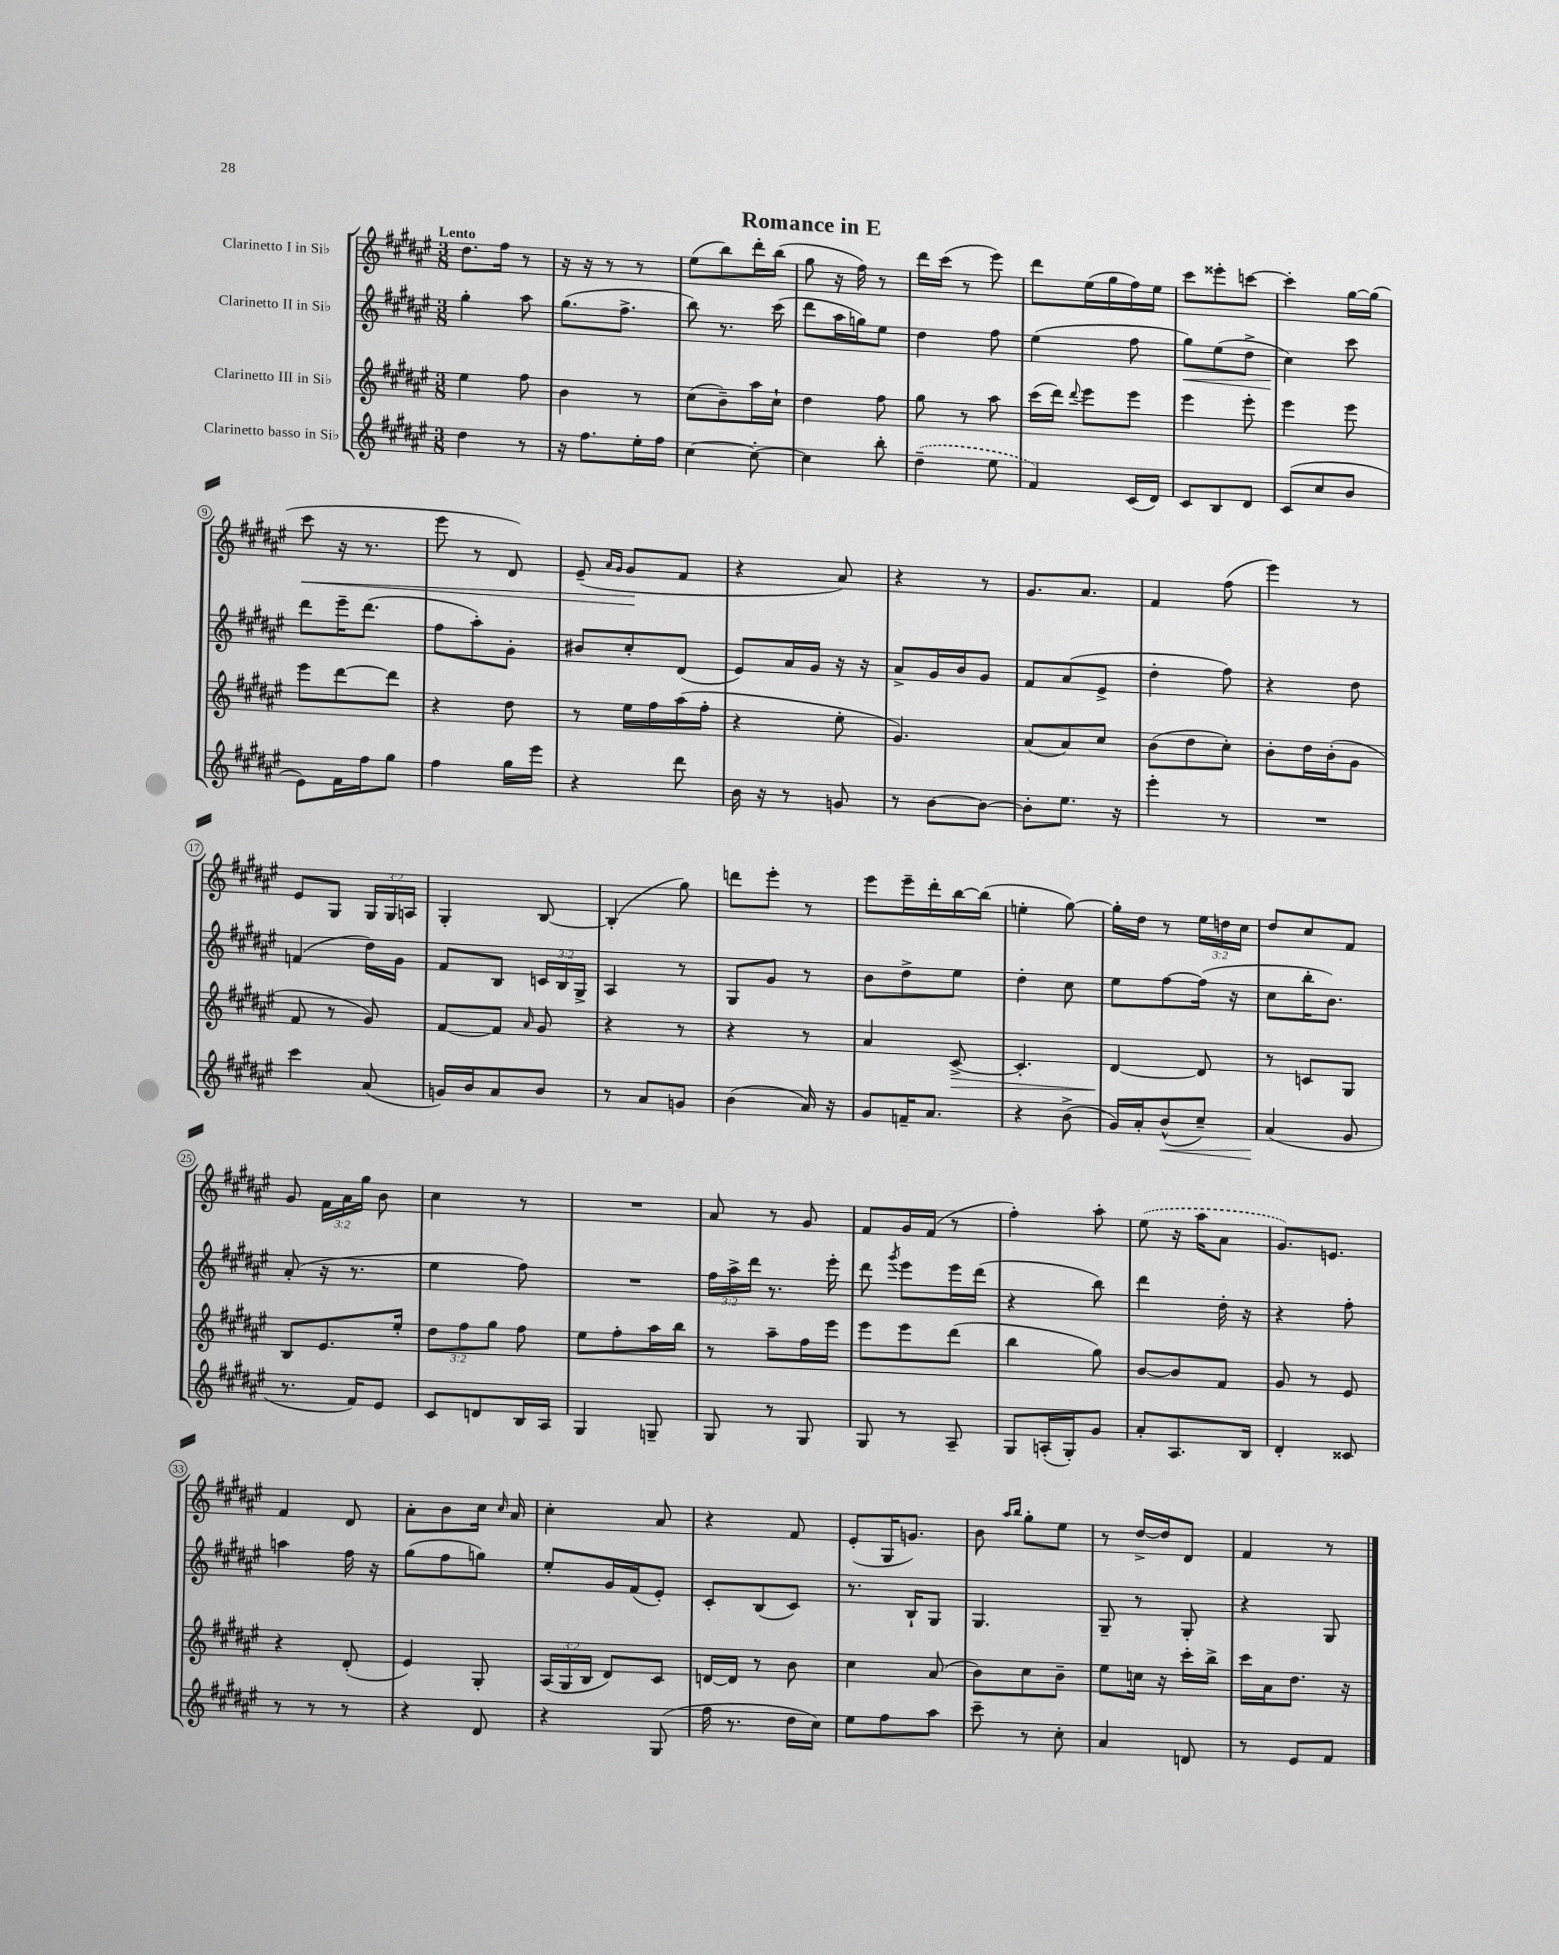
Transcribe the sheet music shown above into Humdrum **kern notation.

**kern	**dynam	**kern	**dynam	**kern	**dynam	**kern	**dynam
*part4	*part4	*part3	*part3	*part2	*part2	*part1	*part1
*staff4	*staff4	*staff3	*staff3	*staff2	*staff2	*staff1	*staff1
*I"Clarinetto basso in Si♭	*	*I"Clarinetto III in Si♭	*	*I"Clarinetto II in Si♭	*	*I"Clarinetto I in Si♭	*
*clefG2	*	*clefG2	*	*clefG2	*	*clefG2	*
*k[f#c#g#d#a#e#]	*	*k[f#c#g#d#a#e#]	*	*k[f#c#g#d#a#e#]	*	*k[f#c#g#d#a#e#]	*
*M3/8	*	*M3/8	*	*M3/8	*	*M3/8	*
=1	=1	=1	=1	=1	=1	=1	=1
!	!	!	!	!	!	!LO:TX:a:B:t=Lento	!
4dd#\	.	4ee#\	.	4gg#'\	.	8.dd#\L	.
.	.	.	.	.	.	16ff#\Jk	.
8r	.	8ff#\	.	8aa#\	.	8r	.
=2	=2	=2	=2	=2	=2	=2	=2
16r	.	4b\	.	(8.gg#\L	.	16r	.
8.ff#\L	.	.	.	.	.	16r	.
.	.	.	.	.	.	8r	.
.	.	.	.	8.ff#^\J	.	.	.
16ee#'\L	.	8r	.	.	.	8r	.
16ff#\JJ	.	.	.	.	.	.	.
=3	=3	=3	=3	=3	=3	=3	=3
[4cc#\	.	(8cc#\L	.	8bb\)	.	(8ee#\L	.
.	.	8b~\)	.	8.r	.	8bb\)	.
8cc#'\_	.	16aa#\L	.	.	.	16ddd#'\L	.
.	.	16cc#`\JJ	.	(16ccc#\	.	(16bb\JJ	.
=4	=4	=4	=4	=4	=4	=4	=4
4cc#\]	.	4dd#\	.	8ddd#\L	.	8gg#\	.
.	.	.	.	16aa#\L	.	16r	.
.	.	.	.	16ggn\J)	.	16ff#\)	.
8bb'\	.	8ff#\	.	8ee#\J	.	8r	.
=5	=5	=5	=5	=5	=5	=5	=5
(4dd#~\	.	8gg#\	.	4dd#\	.	16ddd#\LL	.
.	.	.	.	.	.	(16ccc#\JJ	.
.	.	8r	.	.	.	8r	.
8ee#\	.	8aa#\	.	8ff#\	.	8eee#\)	.
=6	=6	=6	=6	=6	=6	=6	=6
4f#/)	.	(16ccc#\LL	.	(4ee#\	.	8ddd#\L	.
.	.	16ddd#\JJ)	.	.	.	.	.
.	.	8qqddd#/	.	.	.	.	.
.	.	8eee#\L	.	.	.	(16ee#\L	.
.	.	.	.	.	.	16gg#\	.
(16c#/LL	.	8eee#\J	.	8ff#\	.	16ff#\)	.
16d#/JJ)	.	.	.	.	.	16ee#\JJ	.
=7	=7	=7	=7	=7	=7	=7	=7
!	!	!	!	!	!LO:HP:b	!	!
8c#/L	.	4eee#\	.	8gg#\L)	<	8ccc#\L	.
8B/	.	.	.	(8ee#\	.	8eee##X'\	.
8d#/J	.	8eee#'\	.	8dd#^\J	.	[8cccn\J	.
=8	=8	=8	=8	=8	=8	=8	=8
(8c#/L	.	4eee#\	.	4cc#\)	.	4ccc'\]	.
8cc#/	.	.	.	.	.	.	.
8b/J	.	8eee#\	.	8ccc#\	[	[16gg#\LL	.
.	.	.	.	.	.	(16gg#\JJ]	.
!!LO:LB:g=z
=9	=9	=9	=9	=9	=9	=9	=9
!	!	!	!	!	!	!	!LO:HP:b
8e#\L)	.	8eee#\L	.	8ddd#\L	.	8ccc#\	<
16f#\L	.	[8ddd#\	.	16eee#~\K	.	16r	.
16ff#\J	.	.	.	(8.ddd#\J	.	8.r	.
8gg#\J	.	8ddd#\J]	.	.	.	.	.
=10	=10	=10	=10	=10	=10	=10	=10
4ff#\	.	4r	.	8ff#\L	.	8eee#\	.
.	.	.	.	8aa#'\)	.	8r	.
16gg#\LL	.	8dd#\	.	8g#'\J	.	8d#/)	.
16eee#\JJ	.	.	.	.	.	.	.
=11	=11	=11	=11	=11	=11	=11	=11
4r	.	8r	.	8b#X/L	.	(8e#~/	.
.	.	.	.	.	.	16qqa#/LL	.
.	.	.	.	.	.	16qqg#/JJ	.
.	.	16ee#\LL	.	8cc#'/	.	8g#/L	.
.	.	16ff#\	.	.	.	.	.
8ddd#\	.	(16aa#\	.	(8d#/J	.	8f#/J	[
.	.	16ff#'\JJ	.	.	.	.	.
=12	=12	=12	=12	=12	=12	=12	=12
16b\	.	4r	.	8e#/L)	.	4r	.
16r	.	.	.	.	.	.	.
8r	.	.	.	16a#/L	.	.	.
.	.	.	.	16g#/JJ	.	.	.
8gn/	.	8ee#'\	.	16r	.	8a#/)	.
.	.	.	.	16r	.	.	.
=13	=13	=13	=13	=13	=13	=13	=13
8r	.	4.g#/)	.	8a#^/L	.	4r	.
[8b\L	.	.	.	16g#/L	.	.	.
.	.	.	.	16b/J	.	.	.
8b\J_	.	.	.	8g#/J	.	8r	.
=14	=14	=14	=14	=14	=14	=14	=14
8b'\L]	.	(8a#/L	.	8f#/L	.	8.g#/L	.
8.ee#\J	.	8a#/)	.	(8a#/	.	.	.
.	.	.	.	.	.	8.a#/J	.
.	.	8cc#/J	.	8e#^/J	.	.	.
16r	.	.	.	.	.	.	.
=15	=15	=15	=15	=15	=15	=15	=15
4eee#'\	.	(8b\L	.	4dd#'\	.	4f#/	.
.	.	8dd#\	.	.	.	.	.
8r	.	8cc#'\J)	.	8ff#\)	.	(8ff#\	.
=16	=16	=16	=16	=16	=16	=16	=16
4.r	.	8b'\L	.	4r	.	4eee#\)	.
.	.	16dd#\L	.	.	.	.	.
.	.	(16b'\J	.	.	.	.	.
.	.	8g#\J	.	8dd#\	.	8r	.
!!LO:LB:g=z
=17	=17	=17	=17	=17	=17	=17	=17
4ccc#\	.	8f#/	.	(4fn/	.	8e#/L	.
.	.	8r	.	.	.	8G#/J	.
(8a#/	.	8g#/)	.	16dd#\LL)	.	24G#/LL	.
.	.	.	.	.	.	24G#/	.
.	.	.	.	16g#\JJ	.	.	.
.	.	.	.	.	.	24An/JJ	.
=18	=18	=18	=18	=18	=18	=18	=18
16gn/LL)	.	[8f#/L	.	8f#/L	.	4G#'/	.
16b/J	.	.	.	.	.	.	.
8a#/	.	8f#/J]	.	8B/J	.	.	.
.	.	16qqa#/	.	.	.	.	.
8b/J	.	8g#/	.	24cn/LL	.	[8B/	.
.	.	.	.	24B/	.	.	.
.	.	.	.	24G#^/JJ	.	.	.
=19	=19	=19	=19	=19	=19	=19	=19
8r	.	4r	.	4A#/	.	(4B'/]	.
8a#/L	.	.	.	.	.	.	.
8gn/J	.	8r	.	8r	.	8gg#\)	.
=20	=20	=20	=20	=20	=20	=20	=20
(4b\	.	4r	.	8G#/L	.	8dddn\L	.
.	.	.	.	8g#/J	.	8eee#'\J	.
16a#/)	.	8r	.	8r	.	8r	.
16r	.	.	.	.	.	.	.
=21	=21	=21	=21	=21	=21	=21	=21
8g#/L	.	4a#/	.	8b\L	.	8eee#\L	.
16fn~/K	.	.	.	8dd#^\	.	16eee#~\L	.
8.a#/J	.	.	.	.	.	16ddd#'\	.
!	!	!	!LO:HP:b	!	!	!	!
.	.	[8c#^/	>	8ee#\J	.	[16bb\	.
.	.	.	.	.	.	(16bb\JJ]	.
=22	=22	=22	=22	=22	=22	=22	=22
4r	.	4.c#'/]	.	4dd#'\	.	4een'\	.
(8b^\	.	.	.	8cc#\	.	[8gg#\)	.
=23	=23	=23	=23	=23	=23	=23	=23
16g#/LL)	.	[4d#/	.	8ee#\L	.	16gg#'\LL]	.
16a#'/J	.	.	.	.	.	16dd#\JJ	.
!	!LO:HP:b	!	!	!	!	!	!
(8b^^/	<	.	.	[8ff#\	.	8r	.
8cc#~/J)	.	8d#/]	]	(16ff#\Jk]	.	24ee#\LL	.
.	.	.	.	.	.	24ddn\	.
.	.	.	.	16r	.	.	.
.	.	.	.	.	.	24cc#\JJ	.
=24	=24	=24	=24	=24	=24	=24	=24
(4a#/	.	8r	.	8cc#\L	.	8dd#/L	.
.	.	8cn/L	.	16bb'\K	.	8cc#/	.
.	.	.	.	8.b\J)	.	.	.
8g#/	[	8G#/J	.	.	.	8f#/J	.
!!LO:LB:g=z
=25	=25	=25	=25	=25	=25	=25	=25
8.r	.	8B/L	.	(8a#'/	.	8g#/	.
.	.	8.e#/	.	16r	.	24f#\LL	.
.	.	.	.	.	.	24a#\	.
16f#/KL)	.	.	.	8.r	.	.	.
.	.	.	.	.	.	24gg#\JJ	.
8e#/J	.	.	.	.	.	8b\	.
.	.	16ee#'/Jk	.	.	.	.	.
=26	=26	=26	=26	=26	=26	=26	=26
8c#/L	.	12dd#\L	.	4ee#\	.	4cc#\	.
.	.	12ff#\	.	.	.	.	.
8dn/	.	.	.	.	.	.	.
.	.	12gg#\J	.	.	.	.	.
16B/L	.	8ff#\	.	8ff#\)	.	8r	.
16A#/JJ	.	.	.	.	.	.	.
=27	=27	=27	=27	=27	=27	=27	=27
4G#/	.	8ee#\L	.	4.r	.	4.r	.
.	.	8ff#'\	.	.	.	.	.
8Gn~/	.	16aa#\L	.	.	.	.	.
.	.	16bb\JJ	.	.	.	.	.
=28	=28	=28	=28	=28	=28	=28	=28
8G#/	.	8r	.	24ff#\LL	.	8a#/	.
.	.	.	.	24aa#^\	.	.	.
.	.	.	.	24ddd#\JJ	.	.	.
8r	.	8aa#~\L	.	8.r	.	8r	.
8G#/	.	16ff#\L	.	.	.	8g#/	.
.	.	16eee#\JJ	.	16eee#'\	.	.	.
=29	=29	=29	=29	=29	=29	=29	=29
8G#/	.	8eee#\L	.	8ddd#\	.	8f#/L	.
.	.	.	.	8qggg#/	.	.	.
8r	.	8eee#\	.	8eee#\L	.	16g#/L	.
.	.	.	.	.	.	(16f#/JJ	.
8A#~/	.	(8ddd#\J	.	16eee#\L	.	8r	.
.	.	.	.	(16ddd#\JJ	.	.	.
=30	=30	=30	=30	=30	=30	=30	=30
8G#/L	.	4bb\	.	4r	.	4ff#'\)	.
(16An'/L	.	.	.	.	.	.	.
16G#'/J)	.	.	.	.	.	.	.
8g#/J	.	8gg#\)	.	8bb\)	.	8aa#'\	.
=31	=31	=31	=31	=31	=31	=31	=31
8a#'/L	.	[8b/L	.	4ddd#\	.	(8ee#\	.
8.A#/	.	8b/]	.	.	.	16r	.
.	.	.	.	.	.	16aa#\KL	.
.	.	8f#/J	.	16dd#'\	.	8a#\J	.
16B/Jk	.	.	.	16r	.	.	.
=32	=32	=32	=32	=32	=32	=32	=32
4d#'/	.	8g#/	.	4r	.	8.g#/L)	.
.	.	8r	.	.	.	.	.
.	.	.	.	.	.	8.en/J	.
8c##X/	.	8e#/	.	8ff#'\	.	.	.
!!LO:LB:g=z
=33	=33	=33	=33	=33	=33	=33	=33
8r	.	4r	.	4aan\	.	4f#/	.
8r	.	.	.	.	.	.	.
8r	.	(8d#'/	.	16ff#\	.	8d#/	.
.	.	.	.	16r	.	.	.
=34	=34	=34	=34	=34	=34	=34	=34
4r	.	4e#/)	.	(8gg#\L	.	8a#'\L	.
.	.	.	.	8ff#\	.	8b\	.
8d#/	.	8G#'/	.	8ggn\J)	.	16cc#\Jk	.
.	.	.	.	.	.	16qqcc#/	.
.	.	.	.	.	.	16a#/	.
=35	=35	=35	=35	=35	=35	=35	=35
4r	.	(24A#/LL	.	8ee#'/L	.	4cc#'\	.
.	.	24G#/	.	.	.	.	.
.	.	24B/JJ	.	.	.	.	.
.	.	8d#/L)	.	16g#/L	.	.	.
.	.	.	.	(16f#/J	.	.	.
(8G#/	.	8c#/J	.	8e#'/J)	.	8a#/	.
=36	=36	=36	=36	=36	=36	=36	=36
16ff#\	.	[16dn/LL	.	8c#'/L	.	4r	.
8.r	.	16d/JJ]	.	.	.	.	.
.	.	8r	.	(8B/	.	.	.
16dd#\LL	.	8b\	.	8c#/J)	.	8f#/	.
16cc#\JJ)	.	.	.	.	.	.	.
=37	=37	=37	=37	=37	=37	=37	=37
8ee#\L	.	4cc#\	.	8.r	.	(8e#'/L	.
8ff#\	.	.	.	.	.	16G#/K	.
.	.	.	.	16B`/KL	.	8.gn/J)	.
8aa#\J	.	(8a#/	.	8G#/J	.	.	.
=38	=38	=38	=38	=38	=38	=38	=38
8ccc#~\	.	8b\L)	.	4.G#/	.	8b\	.
.	.	.	.	.	.	16qqaa#/LL	.
.	.	.	.	.	.	16qqbb/JJ	.
8r	.	8cc#\	.	.	.	8gg#'\L	.
8cc#'\	.	8b~\J	.	.	.	8ee#\J	.
=39	=39	=39	=39	=39	=39	=39	=39
4a#/	.	8ee#\L	.	8G#~/	.	8r	.
.	.	16ccn\Jk	.	8r	.	[16dd#^/LL	.
.	.	16r	.	.	.	16dd#/J]	.
8dn/	.	16ccc#'\LL	.	8G#'/	.	8d#/J	.
.	.	16bb^\JJ	.	.	.	.	.
=40	=40	=40	=40	=40	=40	=40	=40
8r	.	16ccc#\LL	.	4r	.	4f#/	.
.	.	16a#\J	.	.	.	.	.
8e#/L	.	8.dd#\J	.	.	.	.	.
8f#/J	.	.	.	8G#/	.	8r	.
.	.	16r	.	.	.	.	.
==	==	==	==	==	==	==	==
*-	*-	*-	*-	*-	*-	*-	*-
